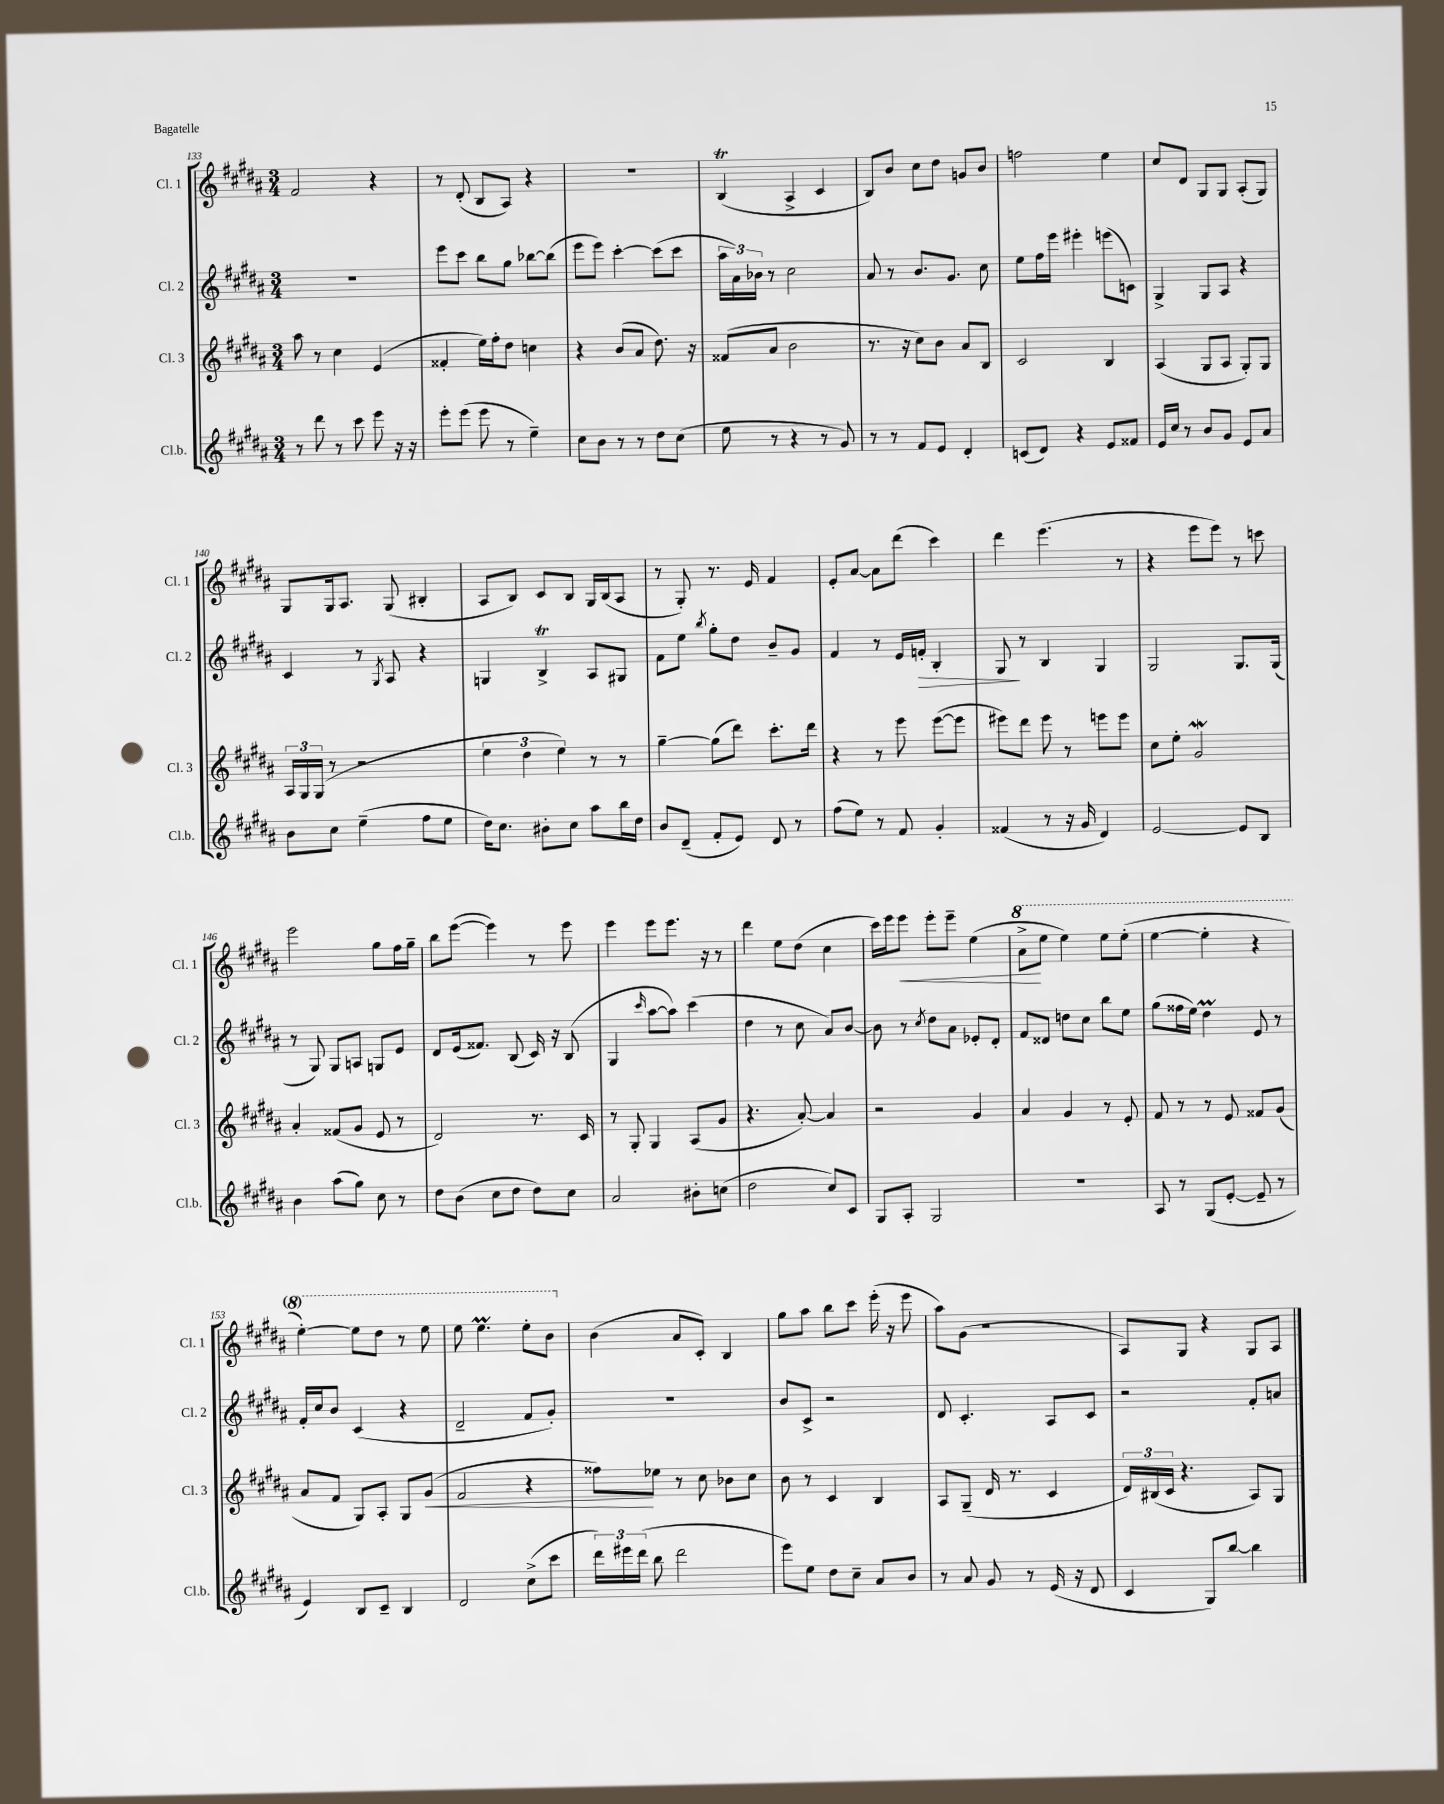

**kern	**kern	**dynam	**kern	**dynam	**kern	**dynam
*part4	*part3	*part3	*part2	*part2	*part1	*part1
*staff4	*staff3	*staff3	*staff2	*staff2	*staff1	*staff1
*I"Cl.b.	*I"Cl. 3	*	*I"Cl. 2	*	*I"Cl. 1	*
*I'Cl.b.	*I'Cl. 3	*	*I'Cl. 2	*	*I'Cl. 1	*
*clefG2	*clefG2	*	*clefG2	*	*clefG2	*
*k[f#c#g#d#a#]	*k[f#c#g#d#a#]	*	*k[f#c#g#d#a#]	*	*k[f#c#g#d#a#]	*
*M3/4	*M3/4	*	*M3/4	*	*M3/4	*
=133	=133	=133	=133	=133	=133	=133
8r	8aa#\	.	2.r	.	2f#/	.
8ddd#\	8r	.	.	.	.	.
8r	4cc#\	.	.	.	.	.
8ccc#\	.	.	.	.	.	.
8eee\	(4e/	.	.	.	4r	.
16r	.	.	.	.	.	.
16r	.	.	.	.	.	.
=134	=134	=134	=134	=134	=134	=134
8eee'\L	4f##X'/	.	8eee\L	.	8r	.
(8eee\J	.	.	8ccc#\J	.	(8d#'/	.
8eee\	16ee\LL)	.	8bb\L	.	8B/L	.
.	16ff#'\J	.	.	.	.	.
8r	8dd#\J	.	8gg#\J	.	8A#/J)	.
4ee~\)	4ccn\	.	[8bb-X\L	.	4r	.
.	.	.	(8bb-\J]	.	.	.
=135	=135	=135	=135	=135	=135	=135
8cc#\L	4r	.	8eee\L	.	2.r	.
8b\J	.	.	8eee\J)	.	.	.
8r	(8b/L	.	[4ccc#'\	.	.	.
8r	8a#/J	.	.	.	.	.
8dd#\L	8.dd#\)	.	(8ccc#\L]	.	.	.
(8cc#\J	.	.	8ccc#\J	.	.	.
.	16r	.	.	.	.	.
=136	=136	=136	=136	=136	=136	=136
8ee\	(8f##X/L	.	24aa#\LL	.	(4BT/	.
.	.	.	24a#\)	.	.	.
.	.	.	24b-X\JJ	.	.	.
8r	8a#/J	.	8r	.	.	.
4r	2b\	.	2cc#\	.	4A#^/	.
8r	.	.	.	.	4c#/	.
8g#/)	.	.	.	.	.	.
=137	=137	=137	=137	=137	=137	=137
8r	8.r	.	8a#/	.	8B/L)	.
8r	.	.	8r	.	8b/J	.
.	16r	.	.	.	.	.
8f#/L	8cc#\L)	.	8.b/L	.	8cc#\L	.
8e/J	8b\J	.	.	.	8dd#\J	.
.	.	.	8.g#/J	.	.	.
4d#'/	8a#/L	.	.	.	8gn/L	.
.	8B/J	.	8cc#\	.	8b/J	.
=138	=138	=138	=138	=138	=138	=138
(8cn/L	2c#/	.	8ee\L	.	2ffn\	.
8d#/J)	.	.	16ff#\L	.	.	.
.	.	.	16eee\JJ	.	.	.
4r	.	.	4eee#X'\	.	.	.
8e/L	4B/	.	(8eeen\L	.	4ee\	.
8f##X/J	.	.	8cn\J)	.	.	.
=139	=139	=139	=139	=139	=139	=139
16e/LL	(4A#/	.	4G#^/	.	8cc#/L	.
16cc#/JJ	.	.	.	.	.	.
8r	.	.	.	.	8d#/J	.
8b/L	8G#/L	.	8G#/L	.	8G#/L	.
8g#/J	8A#/J	.	8A#/J	.	8G#/J	.
8e/L	8G#'/L)	.	4r	.	(8A#'/L	.
8a#/J	8G#/J	.	.	.	8G#/J)	.
!!LO:LB:g=z
=140	=140	=140	=140	=140	=140	=140
8b\L	24A#/LL	.	4c#/	.	8G#/L	.
.	24G#/	.	.	.	.	.
.	(24G#/JJ	.	.	.	.	.
8cc#\J	8r	.	.	.	16G#/k	.
.	.	.	.	.	8.A#/J	.
(4ee~\	2r	.	8r	.	.	.
.	.	.	8qG#/	.	.	.
.	.	.	8A#/	.	(8G#/	.
8ff#\L	.	.	4r	.	4B#X'/	.
8ee\J	.	.	.	.	.	.
=141	=141	=141	=141	=141	=141	=141
16dd#\KL)	6ee\	.	4Gn/	.	8A#/L	.
8.cc#\J	.	.	.	.	.	.
.	.	.	.	.	8B/J)	.
.	6dd#\	.	.	.	.	.
8b#X'\L	.	.	4BT^/	.	8c#/L	.
.	6ee\)	.	.	.	.	.
8cc#\J	.	.	.	.	8B/J	.
8aa#\L	8r	.	8A#/L	.	16G#/LL	.
.	.	.	.	.	(16B/J	.
16bb\L	8r	.	8G#X/J	.	8A#/J	.
16dd#\JJ	.	.	.	.	.	.
=142	=142	=142	=142	=142	=142	=142
8b/L	[4gg#~\	.	8f#\L	.	8r	.
(8d#~/J	.	.	8ee\J	.	8G#'/)	.
.	.	.	8qbb/	.	.	.
8f#'/L	(8gg#\L]	.	8gg#'\L	.	8.r	.
8e/J)	8ddd#\J)	.	8dd#\J	.	.	.
.	.	.	.	.	16e/	.
8d#/	8.ccc#'\L	.	8b~/L	.	4f#/	.
8r	.	.	8g#/J	.	.	.
.	16ddd#\Jk	.	.	.	.	.
=143	=143	=143	=143	=143	=143	=143
(8ff#\L	4r	.	4f#/	.	8e'/L	.
8ee\J)	.	.	.	.	[8a#/J	.
8r	8r	.	8r	.	8a#\L]	.
8f#/	8eee\	.	16e/LL	.	(8ddd#\J	.
!	!	!	!	!LO:HP:b	!	!
.	.	.	16fn'/JJ	>	.	.
4g#'/	([8eee\L	.	4B'/	.	4ccc#\)	.
.	8eee\J]	.	.	.	.	.
=144	=144	=144	=144	=144	=144	=144
(4f##X/	8eee#X\L)	.	8G#/	.	4ddd#\	.
.	8ddd#\J	.	8r	]	.	.
8r	8eee#\	.	4B/	.	(4.eee\	.
16r	8r	.	.	.	.	.
16g#/	.	.	.	.	.	.
4d#/)	8eeen\L	.	4G#/	.	.	.
.	8eee\J	.	.	.	8r	.
=145	=145	=145	=145	=145	=145	=145
[2e/	8cc#\L	.	2G#/	.	4r	.
.	8ee'\J	.	.	.	.	.
.	2g#W/	.	.	.	8eee\L	.
.	.	.	.	.	8eee\J)	.
8e/L]	.	.	8.G#/L	.	8r	.
8B/J	.	.	.	.	8cccn\	.
.	.	.	(16G#/Jk	.	.	.
!!LO:LB:g=z
=146	=146	=146	=146	=146	=146	=146
4b\	4a#'/	.	8r	.	2eee\	.
.	.	.	8G#/)	.	.	.
(8aa#\L	(8f##X/L	.	8G#/L	.	.	.
8gg#\J)	8g#/J	.	8An/J	.	.	.
8cc#\	8e/	.	8Gn/L	.	8gg#\L	.
8r	8r	.	8e/J	.	16ff#\L	.
.	.	.	.	.	16gg#~\JJ	.
=147	=147	=147	=147	=147	=147	=147
8dd#\L	2d#/)	.	8d#/L	.	8bb\L	.
(8b\J	.	.	(16e/k	.	([8eee\J	.
.	.	.	8.f##X/J)	.	.	.
8cc#\L	.	.	.	.	4eee\])	.
8dd#\J	.	.	(8B/	.	.	.
8dd#\L)	8.r	.	16c#/)	.	8r	.
.	.	.	16r	.	.	.
8cc#\J	.	.	(8B/	.	8eee\	.
.	16c#/	.	.	.	.	.
=148	=148	=148	=148	=148	=148	=148
2a#/	8r	.	4G#/	.	4eee\	.
.	8G#'/	.	.	.	.	.
.	.	.	16qqccc#/	.	.	.
.	4G#/	.	[8aa#\L	.	8eee\L	.
.	.	.	8aa#\J])	.	8.eee\J	.
8b#X'\L	(8A#/L	.	(4ccc#\	.	.	.
.	.	.	.	.	16r	.
(8ccn\J	8g#/J	.	.	.	8r	.
=149	=149	=149	=149	=149	=149	=149
2dd#\	4.r	.	4dd#\	.	4ddd#\	.
.	.	.	8r	.	8ee\L	.
.	[8a#'/)	.	8cc#\	.	(8dd#\J	.
8cc#/L)	4a#/]	.	8a#/L)	.	4cc#\	.
8c#/J	.	.	[8b/J	.	.	.
=150	=150	=150	=150	=150	=150	=150
8G#/L	2r	.	8b\]	.	16ccc#\LL)	.
.	.	.	.	.	16eee\J	.
!	!	!	!	!	!	!LO:HP:b
8A#'/J	.	.	8r	.	8eee\J	<
.	.	.	8qcc#/	.	.	.
2G#/	.	.	8dd#\L	.	8eee'\L	.
.	.	.	8a#\J	.	8eee~\J	.
.	4g#/	.	8e-X'/L	.	(4ee\	.
.	.	.	8d#'/J	.	.	.
=151	=151	=151	=151	=151	=151	=151
*	*	*	*	*	*8va	*
2.r	4a#/	.	8f#/L	.	8aa#^\L	.
.	.	.	8d##X/J	.	8eee\J	[
.	4g#/	.	8ddn\L	.	4eee\)	.
.	.	.	8cc#\J	.	.	.
.	8r	.	8bb\L	.	8eee\L	.
.	8e'/	.	8ee\J	.	(8eee'\J	.
=152	=152	=152	=152	=152	=152	=152
8A#/	8f#/	.	(8gg#\L	.	[4eee\	.
8r	8r	.	16ff##X\L	.	.	.
.	.	.	16ee\JJ)	.	.	.
(8G#/L	8r	.	4dd#m\	.	4eee'\]	.
[8e'/J	8e/	.	.	.	.	.
8e~/]	8f##X/L	.	8e/	.	4r	.
8r	(8g#/J	.	8r	.	.	.
!!LO:LB:g=z
=153	=153	=153	=153	=153	=153	=153
4e/)	8a#/L	.	16f#'/LL	.	[4eee'\)	.
.	.	.	16cc#/J	.	.	.
.	8f#/J	.	8b/J	.	.	.
8B/L	8G#/L)	.	(4c#/	.	8eee\L]	.
8c#~/J	8A#'/J	.	.	.	8ddd#\J	.
4B/	8G#/L	.	4r	.	8r	.
!	!	!LO:HP:b	!	!	!	!
.	(8g#/J	<	.	.	8eee\	.
=154	=154	=154	=154	=154	=154	=154
2d#/	2f#/	.	2d#~/	.	8eee\	.
.	.	.	.	.	4.eeeM\	.
(8cc#^\L	4r	.	8f#/L	.	8eee'\L	.
8ccc#\J	.	.	8g#'/J)	.	8bb\J	.
=155	=155	=155	=155	=155	=155	=155
*	*	*	*	*	*X8va	*
24ddd#\LL)	8ff##X\L)	.	2.r	.	(4b\	.
24eee#X\	.	.	.	.	.	.
(24ddd#\JJ	.	.	.	.	.	.
8bb\	8ee-X\J	[	.	.	.	.
2ddd#\	8r	.	.	.	8a#/L	.
.	8cc#\	.	.	.	8c#'/J)	.
.	8b-X\L	.	.	.	4B/	.
.	8cc#\J	.	.	.	.	.
=156	=156	=156	=156	=156	=156	=156
8eee\L)	8b\	.	8b/L	.	8gg#\L	.
8ee\J	8r	.	8c#^/J	.	8aa#\J	.
8dd#\L	4c#/	.	2r	.	8bb\L	.
8cc#~\J	.	.	.	.	8ccc#\J	.
8a#/L	4B/	.	.	.	(16eee'\	.
.	.	.	.	.	16r	.
8b/J	.	.	.	.	8eee\	.
=157	=157	=157	=157	=157	=157	=157
8r	8A#/L	.	8d#/	.	8aa#\L)	.
8a#/	(8G#~/J	.	4.c#'/	.	(8g#\J	.
8g#/	16d#/	.	.	.	2r	.
.	8.r	.	.	.	.	.
8r	.	.	.	.	.	.
(16e/	4c#/	.	8A#/L	.	.	.
16r	.	.	.	.	.	.
8d#/	.	.	8c#/J	.	.	.
=158	=158	=158	=158	=158	=158	=158
4c#/	24d#/LL)	.	2r	.	8A#/L)	.
.	(24B#X/	.	.	.	.	.
.	24c#/JJ	.	.	.	.	.
.	4.r	.	.	.	8G#/J	.
8G#/L)	.	.	.	.	4r	.
[8bb/J	.	.	.	.	.	.
4bb\]	8A#/L)	.	8f#'/L	.	8G#/L	.
.	8G#/J	.	8an/J	.	8A#/J	.
==	==	==	==	==	==	==
*-	*-	*-	*-	*-	*-	*-
